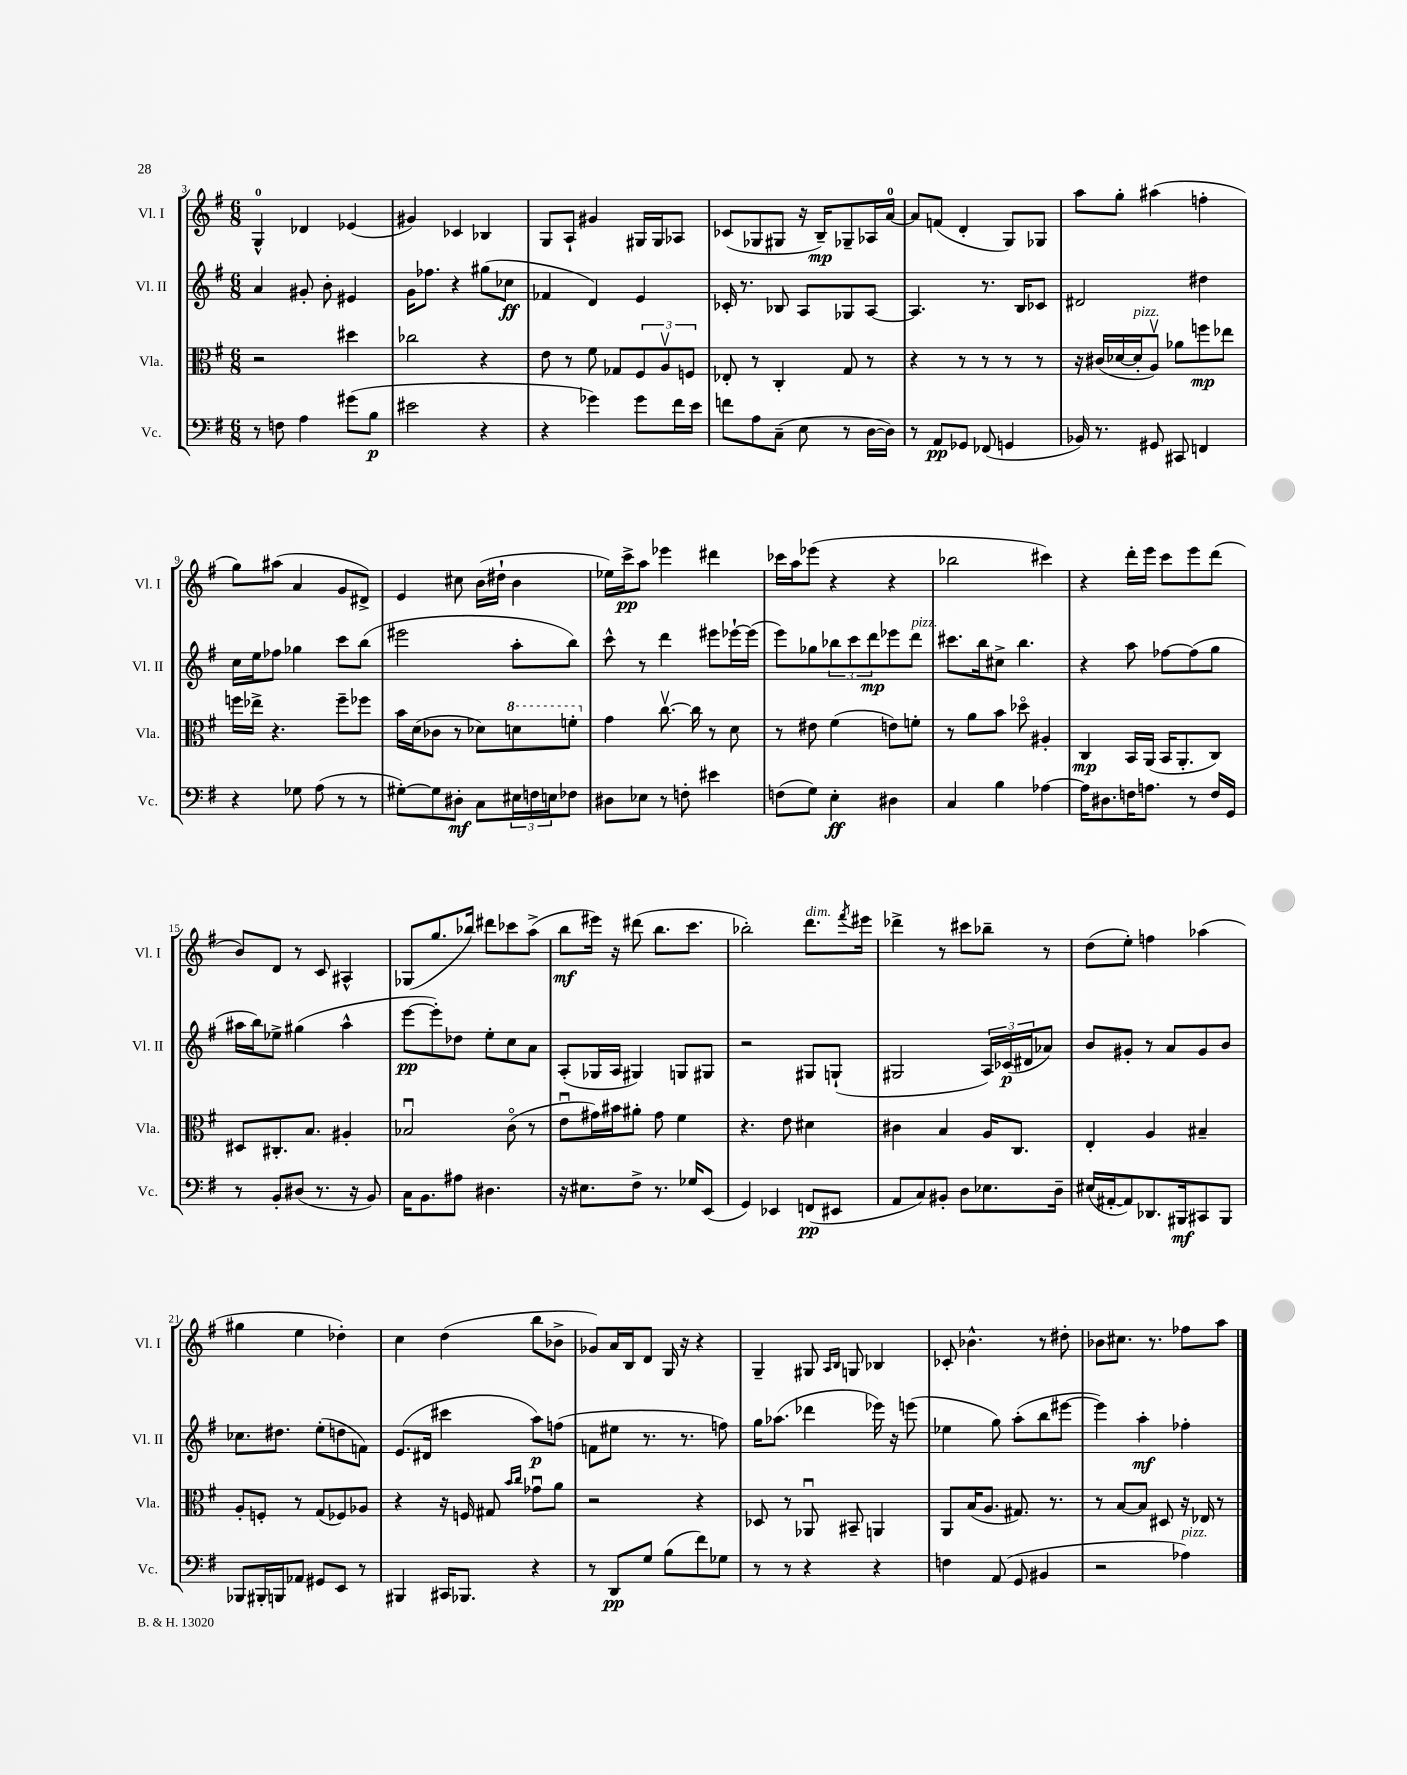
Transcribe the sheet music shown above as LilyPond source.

<<
\new StaffGroup <<
\new Staff = "s0" \with { instrumentName = "Vl. I" shortInstrumentName = "Vl. I" } {
    \clef treble \key g \major \numericTimeSignature \time 6/8
    g4-0-^ des'4 ees'4( |
    gis'4) ces'4 bes4 |
    g8 a8-! gis'4 gis16 gis16 aes8 |
    ces'8( ges8 gis8 r16 b16--\mp) ges8-- aes16 a'16-0~ |
    a'8 f'8( d'4-. g8) ges8 |
    a''8 g''8-. ais''4( f''4-. |
    g''8) ais''8( a'4 g'8 dis'8->) |
    e'4 cis''8 b'16( dis''16-! b'4 |
    ees''16) c'''16->\pp a''8 ees'''4 dis'''4 |
    ces'''16 a''16 ees'''8( r4 r4 |
    bes''2 cis'''4) |
    r4 d'''16-. e'''16 c'''8 e'''8 d'''8( |
    b'8) d'8 r8 c'8 ais4-^ |
    ges8( g''8. bes''16) dis'''8 ces'''8 a''8->( |
    b''8\mf eis'''16) r16 dis'''8( b''8. c'''8. |
    bes''2-.) d'''8.^\markup { \italic "dim." } \acciaccatura { fis'''8 } eis'''16 |
    des'''4-> r8 cis'''8 bes''8-- r8 |
    d''8( e''8-.) f''4 aes''4( |
    gis''4 e''4 des''4-.) |
    c''4 d''4( b''8 bes'8-> |
    ges'8) a'16 b16 d'8 g16 r16 r4 |
    g4-- gis8 \grace { a16 b16 } g8 bes4 |
    ces'8-. bes'4.-^ r8 dis''8-. |
    bes'8 cis''8. r8. fes''8 a''8 \bar "|." |
}
\new Staff = "s1" \with { instrumentName = "Vl. II" shortInstrumentName = "Vl. II" } {
    \clef treble \key g \major \numericTimeSignature \time 6/8
    a'4 gis'8-. b'8-. eis'4 |
    g'16 fes''8. r4 gis''8( ces''8\ff |
    fes'4 d'4) e'4 |
    ces'16-. r8. bes8 a8 ges8 a8~ |
    a4. r8. b16 ces'8 |
    dis'2 dis''4 |
    c''16 e''16 fes''8 ges''4 c'''8 b''8( |
    eis'''2 a''8-. b''8) |
    c'''8-^ r8 d'''4 eis'''8 ees'''16~-! ees'''16( |
    e'''8) ges''8 \tuplet 3/2 { bes''8 c'''8 d'''8\mp } ees'''8 d'''8^\markup { \italic "pizz." } |
    cis'''8. b''16 cis''8-> b''4. |
    r4 a''8 fes''8~ fes''8( g''8 |
    ais''16 b''16) ees''8-> gis''4( ais''4-^ |
    e'''8~\pp e'''8-.) des''8 e''8-. c''8 a'8 |
    a8-.( ges16 a16 gis4) g8 gis8 |
    r2 gis8 g8-!( |
    gis2 \tuplet 3/2 { a16) ces'16\p( dis'16 } aes'8) |
    b'8 gis'8-. r8 a'8 gis'8 b'8 |
    ces''8. dis''8. e''8-.( d''8 f'8) |
    e'8.( dis'16 cis'''4 a''8\p) f''8( |
    f'8 eis''8 r8. r8. f''8) |
    g''16 aes''8.( des'''4 ees'''16) r16 e'''8( |
    ees''4 g''8) a''8-.( b''8 eis'''8~ |
    eis'''4) a''4-.\mf fes''4-. \bar "|." |
}
\new Staff = "s2" \with { instrumentName = "Vla." shortInstrumentName = "Vla." } {
    \clef alto \key g \major \numericTimeSignature \time 6/8
    r2 dis''4 |
    ces''2 r4 |
    e'8 r8 fis'8 ges8 \tuplet 3/2 { fis8 a8\upbow f8 } |
    ees8-. r8 c4-. g8 r8 |
    r4 r8 r8 r8 r8 |
    r16 cis'16( des'16~ des'16-.^\markup { \italic "pizz." } a8\upbow) aes'8 f''8\mp ees''8 |
    f''16 ees''16-> r4. f''8-- fes''8 |
    b'16 d'16( ces'8 r8 des'8) \ottava #1 d''!8 f''8-. \ottava #0 |
    g'4 c''8.~\upbow c''16 r8 d'8 |
    r8 eis'8 fis'4( e'8) f'8-. |
    r8 a'8 b'8 des''8\flageolet ais4-. |
    c4\mp b,16 a,16( b,16 a,8.-. c8) |
    dis8 cis8.-. b8. ais4-. |
    bes2\downbow c'8\flageolet( r8 |
    e'8\downbow gis'16) bis'16 ais'8-. gis'8 fis'4 |
    r4. e'8 dis'4 |
    cis'4 b4 a16 c8. |
    e4-. a4 bis4-- |
    a8-. f8-. r8 g8( fes8) aes8 |
    r4 r16 f16 gis8 \grace { b'16 c''16 } ges'8\downbow a'8 |
    r2 r4 |
    des8 r8 aes,8\downbow bis,8-- a,4 |
    a,8 b16( a8. gis8.) r8. |
    r8 b8~ b8 dis8 r16 ees16 r8 \bar "|." |
}
\new Staff = "s3" \with { instrumentName = "Vc." shortInstrumentName = "Vc." } {
    \clef bass \key g \major \numericTimeSignature \time 6/8
    r8 f8 a4 gis'8( b8\p |
    eis'2 r4 |
    r4 ges'4) ges'8 fis'16 e'16 |
    f'8 a8 c8--( e8 r8 d16~ d16) |
    r8 a,8\pp ges,8 fes,8( g,4 |
    bes,16) r8. gis,8 cis,8 f,4 |
    r4 ges8 a8( r8 r8 |
    gis8~-.) gis8 dis8-.\mf c8 \tuplet 3/2 { eis16 f16 e16 } fes8 |
    dis8 ees8 r8 f8-. eis'4 |
    f8( g8) e4-.\ff dis4 |
    c4 b4 aes4~ |
    aes16 dis8. f16 a8. r8 f16 g,16 |
    r8 b,8-. dis8( r8. r16 b,8) |
    c16 b,8. ais8 dis4. |
    r16 eis8. fis8-> r8. ges16 e,8( |
    g,4) ees,4 f,8\pp( eis,8 |
    a,8 c8) bis,8-. d8 ees8. d16-- |
    eis16( ais,16~-. ais,8) des,8. bis,,16\mf cis,8 bis,,8 |
    bes,,8 bis,,16-. b,,16 aes,8 gis,8 e,8 r8 |
    bis,,4 cis,16 bes,,8. r4 |
    r8 d,8\pp g8 b8( fis'8) ges8 |
    r8 r8 r4 r4 |
    f4 a,8( g,8 bis,4 |
    r2 aes4^\markup { \italic "pizz." }) \bar "|." |
}
>>
>>
\layout { \context { \Score currentBarNumber = #3 } }
